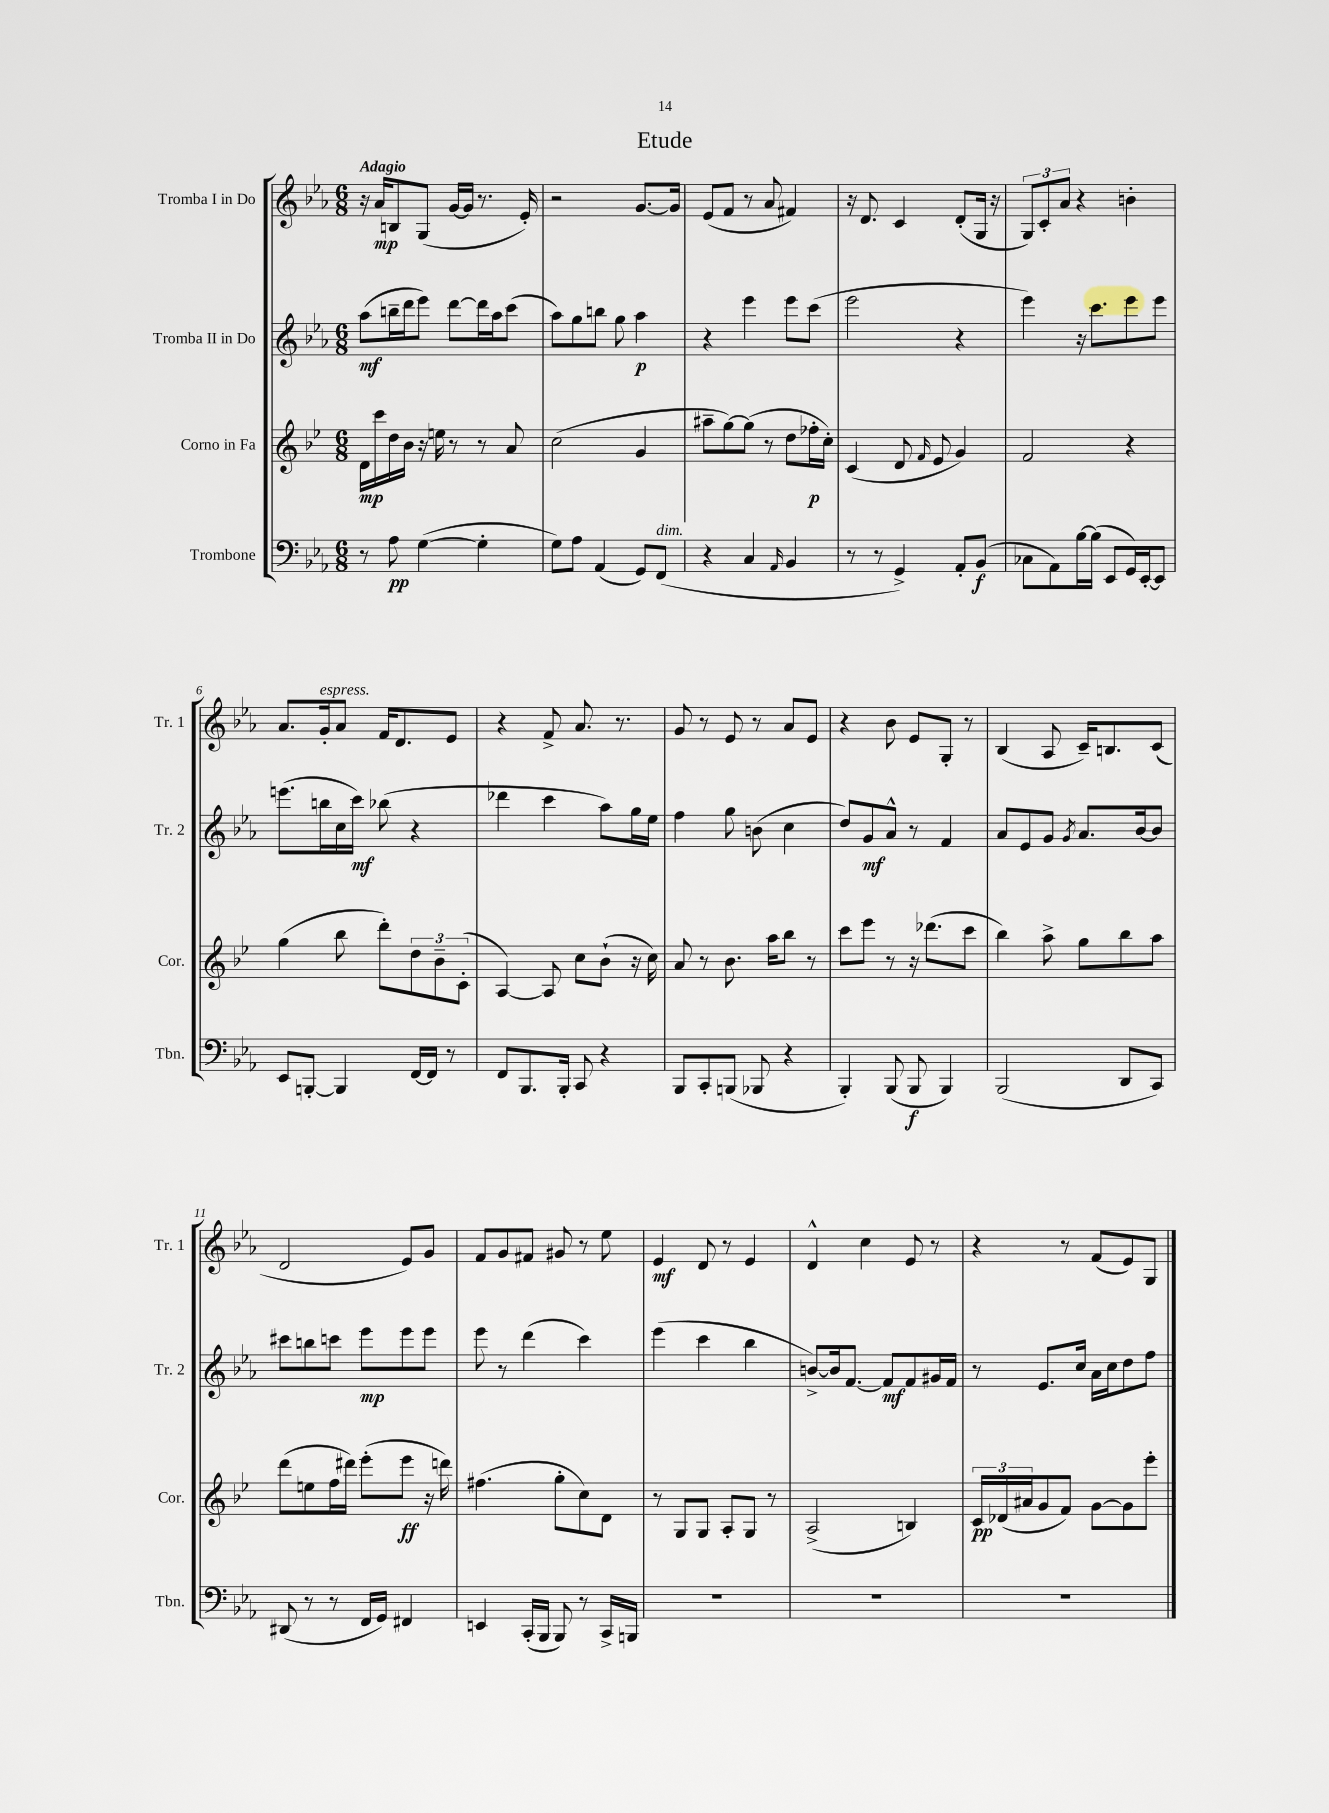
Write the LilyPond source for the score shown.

\header { title = "Etude" }
<<
\new StaffGroup <<
\new Staff = "s0" \with { instrumentName = "Tromba I in Do" shortInstrumentName = "Tr. 1" } {
    \clef treble \key ees \major \numericTimeSignature \time 6/8 \tempo "Adagio"
    r16 aes'16\mp b8 g8( g'16~ g'16 r8. ees'16-.) |
    r2 g'8.~ g'16 |
    ees'8( f'8 r8 aes'8 fis'4) |
    r16 d'8. c'4 d'8-.( g16 r16 |
    \tuplet 3/2 { g8) c'8-. aes'8 } r4 b'4-. |
    aes'8. g'16-.^\markup { \italic "espress." } aes'8 f'16 d'8. ees'8 |
    r4 f'8-> aes'8. r8. |
    g'8 r8 ees'8 r8 aes'8 ees'8 |
    r4 bes'8 ees'8 g8-. r8 |
    bes4( aes8 c'16--) b8. c'8( |
    d'2 ees'8) g'8 |
    f'8 g'8 fis'8 gis'8 r8 ees''8 |
    ees'4\mf d'8 r8 ees'4 |
    d'4-^ c''4 ees'8 r8 |
    r4 r8 f'8( ees'8) g8 \bar "|." |
}
\new Staff = "s1" \with { instrumentName = "Tromba II in Do" shortInstrumentName = "Tr. 2" } {
    \clef treble \key ees \major \numericTimeSignature \time 6/8
    aes''8\mf( b''16-- d'''16 ees'''8) d'''8~ d'''16 aes''16 c'''8( |
    aes''8) g''8 b''8 g''8 aes''4\p |
    r4 ees'''4 ees'''8 c'''8( |
    ees'''2 r4 |
    ees'''4) r16 c'''8. ees'''8 ees'''8 |
    e'''8.( b''16 c''16 c'''16\mf) bes''8( r4 |
    des'''4 c'''4 aes''8) g''16 ees''16 |
    f''4 g''8 b'8( c''4 |
    d''8) g'8\mf aes'8-^ r8 f'4 |
    aes'8 ees'8 g'8 \acciaccatura { g'8 } aes'8. bes'16~ bes'8 |
    cis'''8 b''8 c'''8 ees'''8\mp ees'''8 ees'''8 |
    ees'''8 r8 d'''4( c'''4) |
    ees'''4( c'''4 bes''4 |
    b'8~->) b'16 f'8.~ f'8\mf f'8 gis'16 f'16 |
    r8 ees'8. c''16 aes'16 c''16 d''8 f''8 \bar "|." |
}
\new Staff = "s2" \with { instrumentName = "Corno in Fa" shortInstrumentName = "Cor." } {
    \clef treble \key bes \major \numericTimeSignature \time 6/8
    d'16\mp c'''16 d''16 bes'16 r16 e''16 r8 r8 a'8 |
    c''2( g'4 |
    ais''8-- g''8~) g''8( r8 d''8 fes''16-.\p c''16-.) |
    c'4( d'8 \grace { f'16 } ees'8 g'4) |
    f'2 r4 |
    g''4( bes''8 d'''8-.) \tuplet 3/2 { d''8 bes'8-- c'8-.( } |
    a4~) a8 c''8 bes'8-!( r16 c''16) |
    a'8 r8 bes'8. a''16 bes''8 r8 |
    c'''8 ees'''8 r8 r16 des'''8.( c'''8 |
    bes''4) a''8-> g''8 bes''8 a''8 |
    d'''8( e''8 f''16 dis'''16) ees'''8-.( ees'''8\ff r16 d'''16) |
    fis''4.( g''8-. c''8) d'8 |
    r8 g8 g8 a8-. g8 r8 |
    a2->( b4) |
    \tuplet 3/2 { c'16\pp des'16( ais'16 } g'8 f'8) g'8~ g'8 ees'''8-. \bar "|." |
}
\new Staff = "s3" \with { instrumentName = "Trombone" shortInstrumentName = "Tbn." } {
    \clef bass \key ees \major \numericTimeSignature \time 6/8
    r8 aes8\pp g4~( g4-. |
    g8) aes8 aes,4( g,8) f,8^\markup { \italic "dim." }( |
    r4 c4 \grace { aes,16 } bes,4 |
    r8 r8 g,4->) aes,8-. bes,8\f( |
    ces8 aes,8) bes16~ bes16( ees,8 g,16) ees,16~-. ees,8 |
    ees,8 b,,8~-. b,,4 f,16~ f,16 r8 |
    f,8 bes,,8. bes,,16-. c,8 r4 |
    bes,,8 c,8-. b,,8( bes,,8 r4 |
    bes,,4-.) bes,,8( bes,,8\f bes,,4) |
    bes,,2( d,8 c,8) |
    dis,8( r8 r8 f,16 g,16) fis,4 |
    e,4 c,16-.( bes,,16 bes,,8) r8 c,16-> b,,16 |
    R2. |
    R2. |
    R2. \bar "|." |
}
>>
>>
